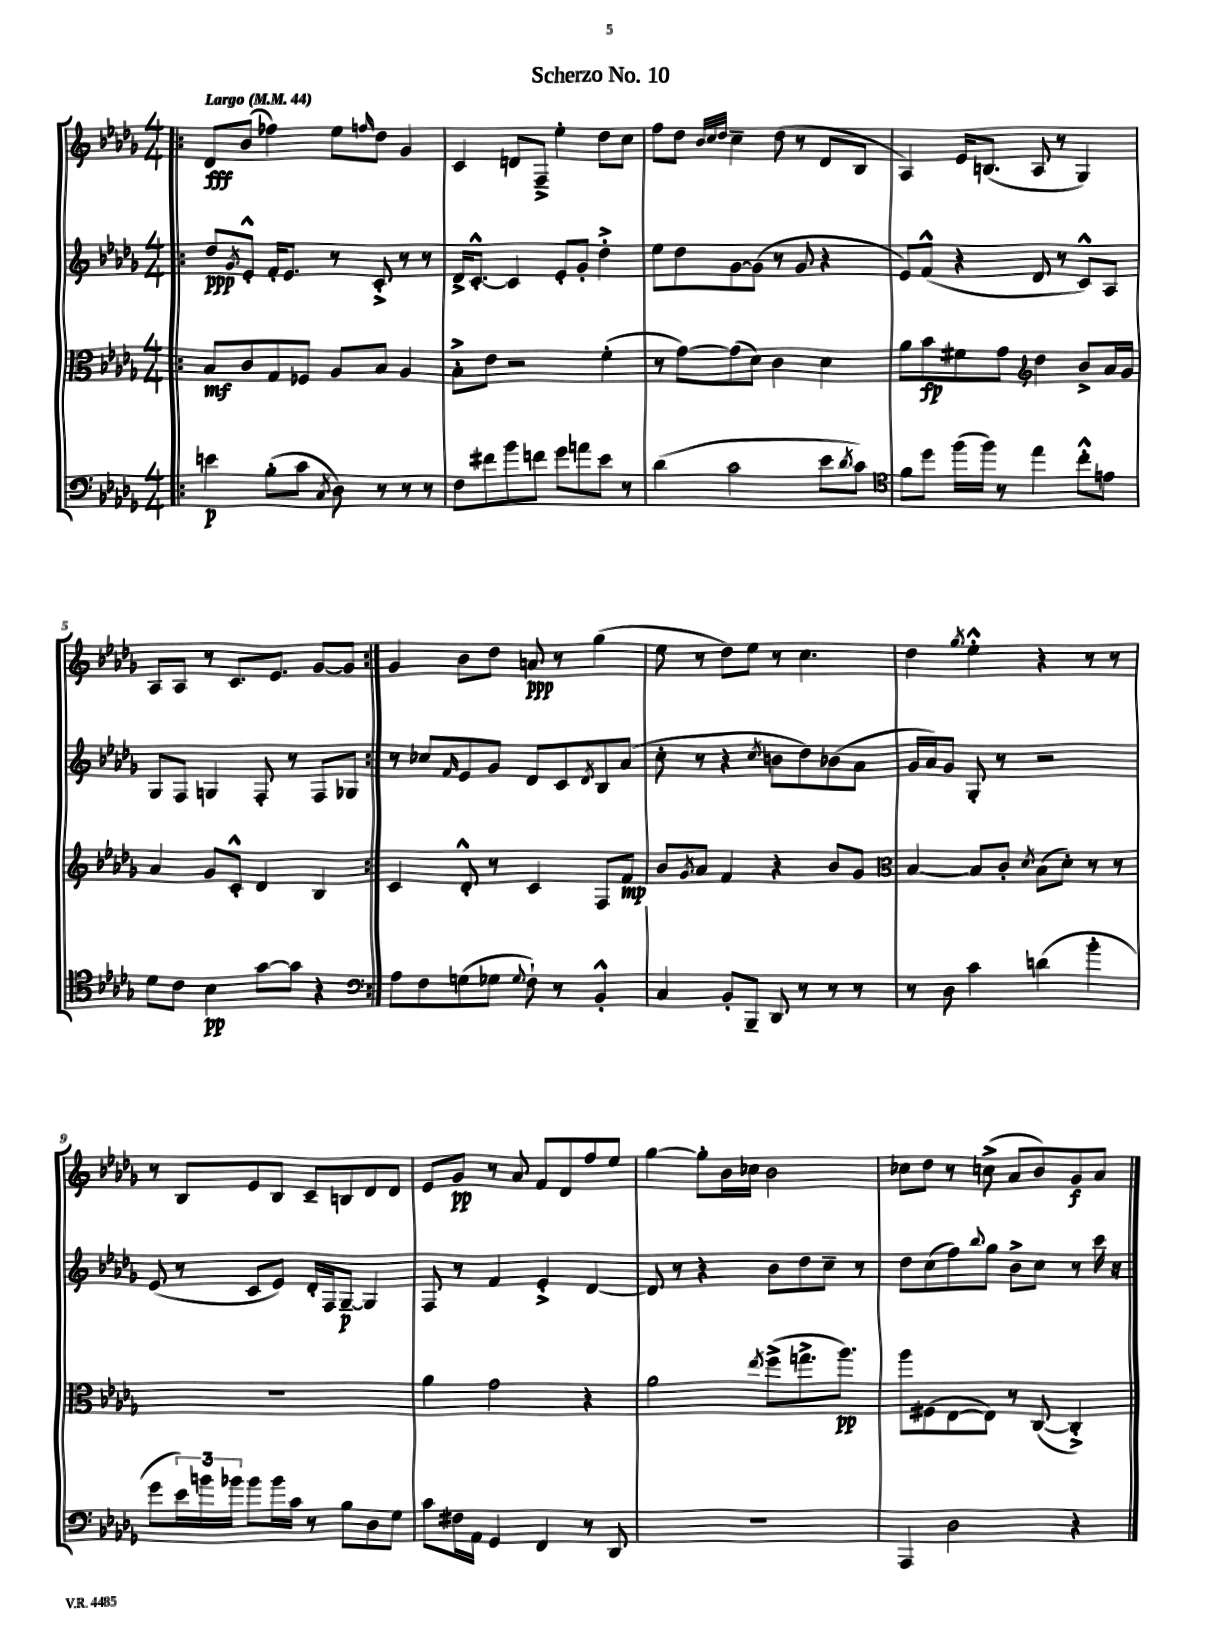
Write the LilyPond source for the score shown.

\header { title = "Scherzo No. 10" }
<<
\new StaffGroup <<
\new Staff = "s0" {
    \clef treble \key des \major \numericTimeSignature \time 4/4 \tempo "Largo" 4 = 44
    \repeat volta 2 { \bar ".|:" des'8\fff bes'8( fes''4) ees''8 \grace { f''16 } des''8 ges'4 |
    c'4 d'8 f8---> ees''4-. des''8 c''8 |
    f''8 des''8 \grace { bes'32 c''32 des''32 } c''4-- des''8( r8 des'8 bes8 |
    aes4) ees'16 b8.( aes8 r8 ges4) |
    aes8 aes8 r8 c'8. ees'8. ges'8~ ges'8 | }
    ges'4 bes'8 des''8 a'8\ppp r8 ges''4( |
    ees''8 r8 des''8) ees''8 r8 c''4. |
    des''4 \acciaccatura { ges''8 } ees''4-.-^ r4 r8 r8 |
    r8 bes8 ees'8 bes8 c'8-- b8 des'8 des'8 |
    ees'8 ges'8\pp r8 aes'8 f'8 des'8 f''8 ees''8 |
    ges''4~ ges''8-. bes'16 ces''16 bes'2 |
    ces''8 des''8 r8 c''8->( aes'8 bes'8) ges'8\f aes'8 \bar "|." |
}
\new Staff = "s1" {
    \clef treble \key des \major \numericTimeSignature \time 4/4
    \repeat volta 2 { \bar ".|:" des''8\ppp \acciaccatura { ges'8 } ees'8-.-^ f'16-. ees'8. r8 c'8-.-> r8 r8 |
    des'16-> c'8.~-.-^ c'4 ees'8-. ges'8-. des''4-.-> |
    ees''8 des''8 ges'8~ ges'8( r8 ges'8 r4 |
    ees'8) f'8-^( r4 des'8 r8 c'8-^) aes8 |
    ges8 f8 g4 f8-. r8 f8 ges8 | }
    r8 ces''8 \grace { f'16 } ees'8 ges'8 des'8 c'8 \acciaccatura { des'8 } bes8 aes'8( |
    c''8-. r8 r4 \acciaccatura { c''8 } b'8 des''8) bes'8( aes'8 |
    ges'16 aes'16) ges'8 ges8-. r8 r2 |
    ees'8( r8 c'8 ees'8) des'16-. f16 ges8~--\p ges4 |
    f8 r8 f'4 ees'4-.-> des'4~ |
    des'8 r8 r4 bes'8 des''8 c''8-- r8 |
    des''8 c''8( f''8) \appoggiatura { bes''8 } ges''8 bes'8-> c''8 r8 c'''16 r16 \bar "|." |
}
\new Staff = "s2" {
    \clef alto \key des \major \numericTimeSignature \time 4/4
    \repeat volta 2 { \bar ".|:" bes8\mf c'8 ges8 fes8 aes8 bes8 aes4 |
    bes8-.-> ees'8 r2 f'4-.( |
    r8 ges'8~) ges'8( des'8) c'4 des'4 |
    aes'8 bes'8\fp fis'8 ges'8 \clef treble des''4 bes'8-> aes'16 ges'16 |
    aes'4 ges'8 c'8-.-^ des'4 bes4 | }
    c'4 des'8-.-^ r8 c'4 f8 f'8\mp |
    bes'8 \acciaccatura { ges'8 } aes'8 f'4 r4 bes'8 ges'8 |
    \clef alto bes4~ bes8 c'8-. \acciaccatura { des'8 } bes8( des'8-.) r8 r8 |
    R1 |
    aes'4 ges'2 r4 |
    aes'2 \acciaccatura { ees''8 } f''8->( g''8.-> aes''8.\pp) |
    aes''8 fis8( ees8~ ees8) r8 c8~( c4-.->) \bar "|." |
}
\new Staff = "s3" {
    \clef bass \key des \major \numericTimeSignature \time 4/4
    \repeat volta 2 { \bar ".|:" e'4\p bes8-.( c'8 \acciaccatura { c8 } des8) r8 r8 r8 |
    f8 fis'8 bes'8 f'8 ges'8 a'8 ees'8 r8 |
    des'4( c'2 ees'8 \acciaccatura { des'8 } c'8) |
    \clef tenor f'8 des''8 f''16( f''16) r8 ees''4 c''8-.-^ e'8 |
    des'8 c'8 bes4\pp ges'8~ ges'8 r4 | }
    \clef bass aes8 f8 g8( ges8 \appoggiatura { ges8 } f8-!) r8 bes,4-.-^ |
    c4 bes,8-. bes,,8-- des,8 r8 r8 r8 |
    r8 des8 c'4 d'4( bes'4-. |
    ges'8 \tuplet 3/2 { ees'16) b'16 bes'16 } bes'8 bes'16 c'16 r8 bes8 des8 ges8 |
    c'8 fis16 aes,16 ges,4 f,4 r8 des,8 |
    R1 |
    aes,,4 des2 r4 \bar "|." |
}
>>
>>
